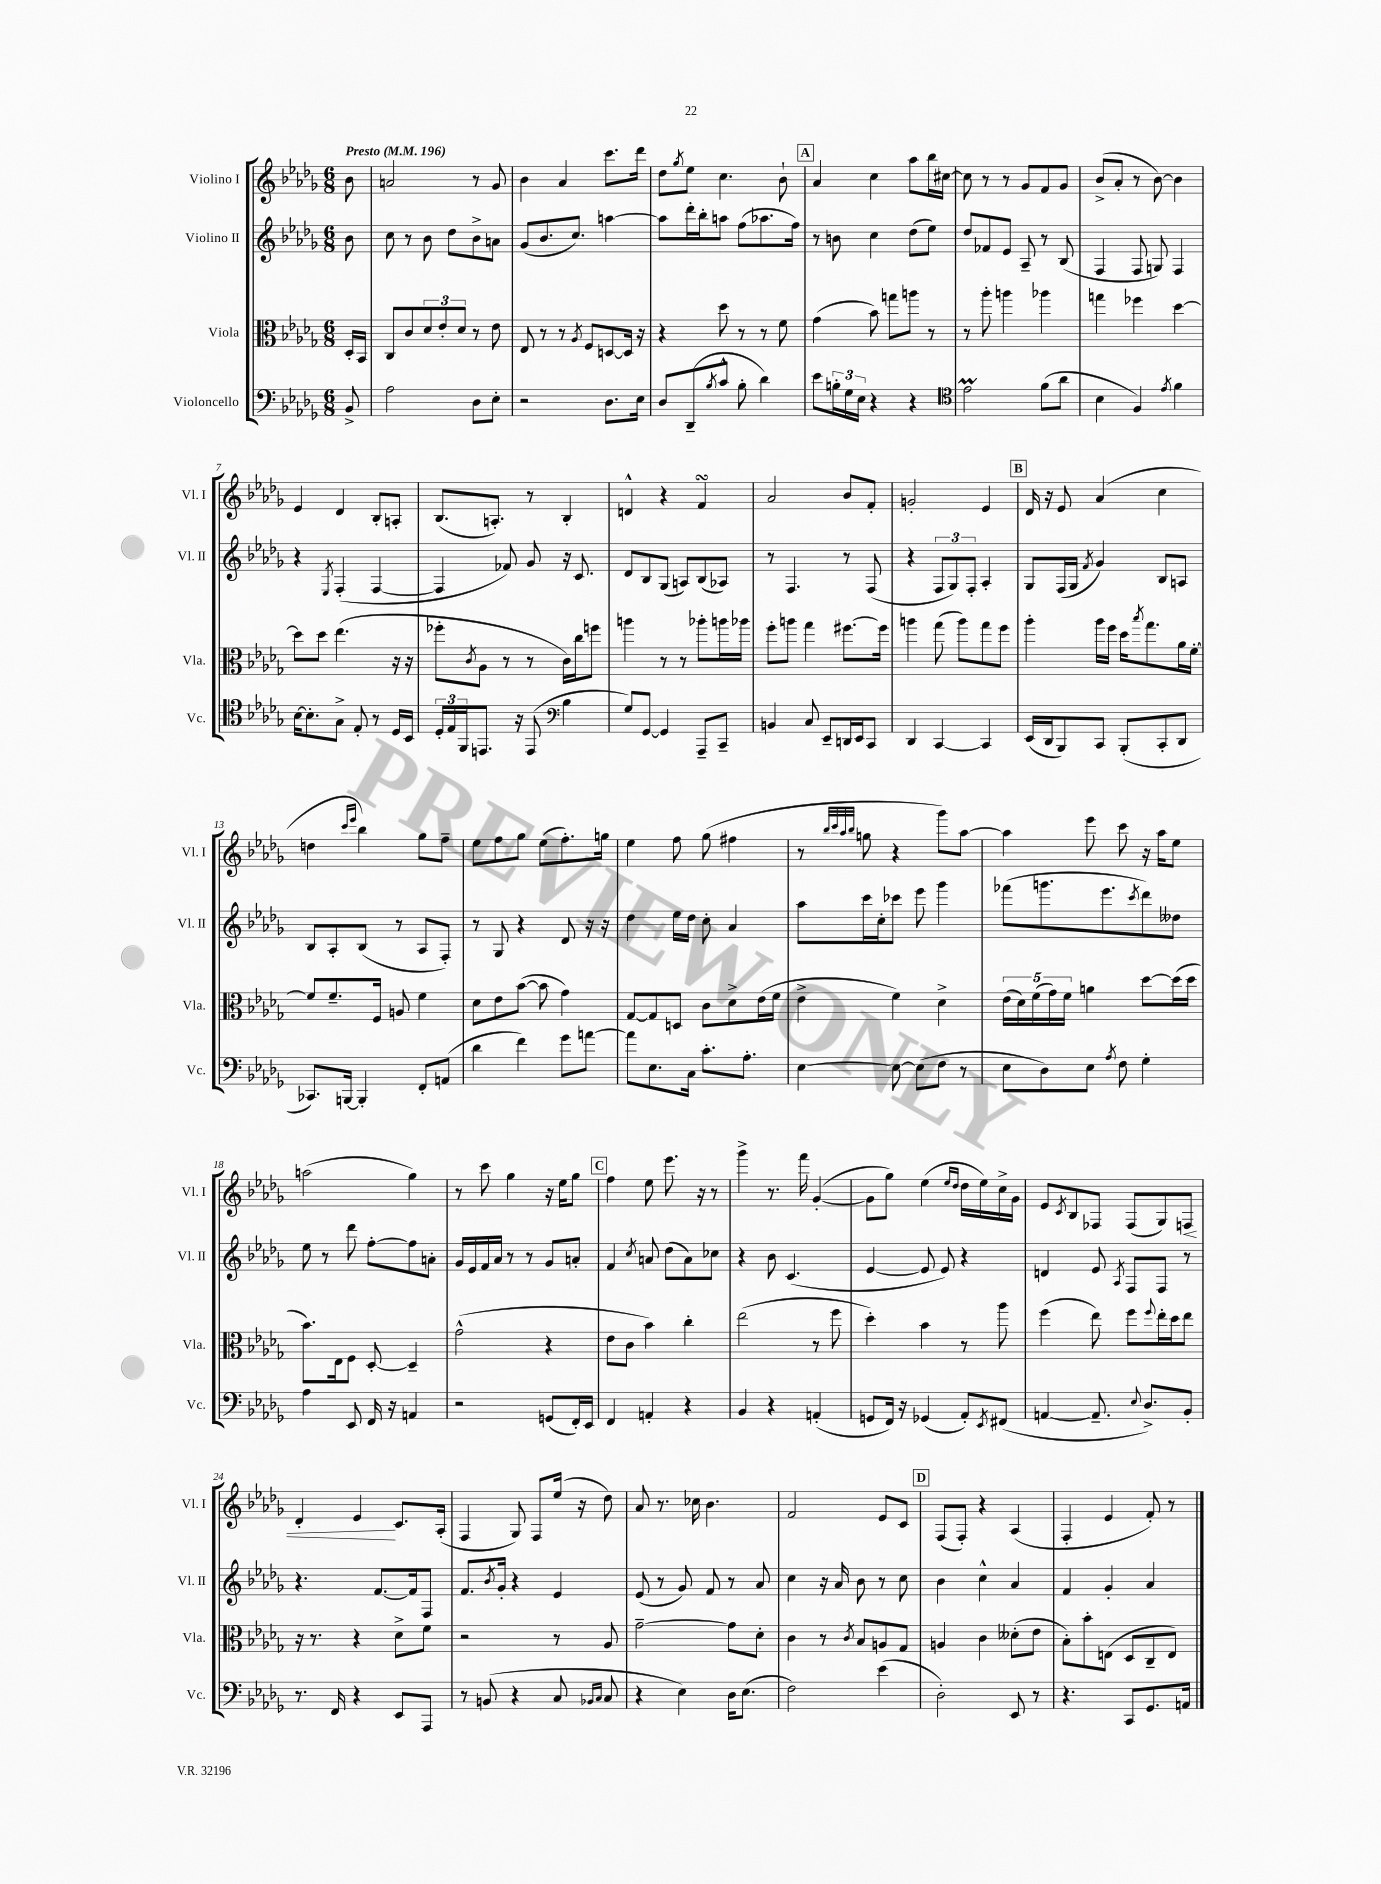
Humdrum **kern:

**kern	**kern	**kern	**kern	**dynam
*part4	*part3	*part2	*part1	*part1
*staff4	*staff3	*staff2	*staff1	*staff1
*I"Violoncello	*I"Viola	*I"Violino II	*I"Violino I	*
*I'Vc.	*I'Vla.	*I'Vl. II	*I'Vl. I	*
*clefF4	*clefC3	*clefG2	*clefG2	*
*k[b-e-a-d-g-]	*k[b-e-a-d-g-]	*k[b-e-a-d-g-]	*k[b-e-a-d-g-]	*
*M6/8	*M6/8	*M6/8	*M6/8	*
*MM196	*MM196	*MM196	*MM196	*
=	=	=	=	=
!	!	!	!LO:TX:a:B:t=Presto	!
8BB-^/	16D-'/LL	8b-\	8b-\	.
.	16BB-/JJ	.	.	.
=1	=1	=1	=1	=1
2A-\	8C/L	8cc\	2an/	.
.	8c/	8r	.	.
.	12d-/	8b-\	.	.
.	12e-'/	.	.	.
.	.	8dd-\L	.	.
.	12d-/J	.	.	.
8D-\L	8r	8b-^\	8r	.
8E-'\J	8e-\	8an\J	8g-/	.
=2	=2	=2	=2	=2
2r	8E-/	(8g-/L	4b-\	.
.	8r	8.b-/	.	.
.	8r	.	4a-/	.
.	.	8.cc/J)	.	.
.	8qA-/	.	.	.
.	8F/L	.	.	.
8.D-\L	[8Dn/	[4aan\	8.ccc\L	.
.	16D/Jk]	.	.	.
16E-\Jk	16r	.	16ddd-\Jk	.
=3	=3	=3	=3	=3
8D-/L	4r	8aa\L]	8dd-\L	.
.	.	.	8qgg-/	.
(8DD-~/	.	16ddd-'\L	8ee-\J	.
.	.	16bb-'\J	.	.
8qB-/	.	.	.	.
8c^^/J	8dd-\	8aan\J	4.cc\	.
8B-'\	8r	(8ff\L	.	.
4d-\)	8r	8.aa-X\	.	.
.	8f\	.	8b-`\	.
.	.	16ff\Jk)	.	.
!!LO:REH:place=s1:t=A
=4	=4	=4	=4	=4
8e-\L	(4g-\	8r	4a-/	.
24Bn'\L	.	8bn\	.	.
24G-\	.	.	.	.
24E-\JJ	.	.	.	.
4r	8b-\)	4cc\	4cc\	.
.	8ggn\L	.	.	.
4r	8aan\J	(8dd-\L	8aa-\L	.
.	8r	8ee-\J)	16bb-\L	.
.	.	.	[16cc#X\JJ	.
=5	=5	=5	=5	=5
*clefC4	*	*	*	*
2e-M\	8r	8dd-/L	8cc#\]	.
.	8aa-'\	8f-X/	8r	.
.	4aan\	8e-/J	8r	.
.	.	8A-~/	8g-/L	.
(8f\L	4aa-X\	8r	8f/	.
8a-\J	.	(8B-/	8g-/J	.
=6	=6	=6	=6	=6
4B-\	4ggn\	4F/	(8b-^/L	.
.	.	.	8a-'/J	.
4F/)	4ff-X\	8F/	8r	.
.	.	8Gn/)	[8b-\)	.
8qe-/	.	.	.	.
4f\	[4dd-\	4F/	4b-\]	.
!!LO:LB:g=z
=7	=7	=7	=7	=7
[16B-\KL	8dd-\L]	4r	4e-/	.
8.B-'\]	.	.	.	.
.	8dd-\J	.	.	.
.	.	8qE-/	.	.
8G-^\J	(4.ee-\	(4F'/	4d-/	.
8E-'/	.	.	.	.
8r	.	[4F/	8B-'/L	.
16D-/LL	16r	.	8An'/J	.
16BB-/JJ	16r	.	.	.
=8	=8	=8	=8	=8
24D-'/LL	8ff-X'\L	4F/]	(8.B-/L	.
24E-/	.	.	.	.
24FF/J	.	.	.	.
.	8qc/	.	.	.
8.EEn/J	8A-\J	.	.	.
.	.	.	8.An'/J)	.
.	8r	8f-X/)	.	.
16r	.	.	.	.
(8EE/	8r	8g-/	8r	.
*clefF4	*	*	*	*
4B-\	16c\LL)	16r	4B-'/	.
.	16cc\J	8.c/	.	.
.	8ffn\J	.	.	.
=9	=9	=9	=9	=9
8G-/L)	4aan\	8d-/L	4dn^^/	.
[8GG-/J	.	8B-/	.	.
4GG-/]	8r	(8G-/J	4r	.
.	8r	8An/L)	.	.
8AAA-~/L	8aa-X'\L	(8B-/	4fsSsS/	.
8CC~/J	16aan\L	8A-X/J)	.	.
.	16aa-X\JJ	.	.	.
=10	=10	=10	=10	=10
4BBn/	8ff'\L	8r	2a-/	.
.	8aan\J	4.F/	.	.
8C/	4gg-\	.	.	.
8EE-~/L	.	.	.	.
16DDn/L	[8.ff#X\L	8r	8b-/L	.
16EE-/J	.	.	.	.
8CC/J	.	(8F/	8f'/J	.
.	16ff#\Jk]	.	.	.
=11	=11	=11	=11	=11
4DD-/	4aan\	4r	2gn'/	.
[4CC/	(8gg-\	12F/L	.	.
.	.	12G-/)	.	.
.	8aa\L)	.	.	.
.	.	12F'/J	.	.
4CC/]	8gg-\	4A-'/	4e-/	.
.	8ff\J	.	.	.
!!LO:REH:place=s1:t=B
=12	=12	=12	=12	=12
(16EE-/LL	4aa-'\	8G-/L	16d-/	.
16DD-/J	.	.	16r	.
8BBB-/)	.	(16F/L	8e-/	.
.	.	16G-/JJ	.	.
.	.	8qf/	.	.
8CC/J	16aa-\LL	4g-/)	(4a-/	.
.	16ff\JJ	.	.	.
(8BBB-'/L	16dd-\KL	.	.	.
.	8qbb-/	.	.	.
.	8.gg-\	.	.	.
8CC'/	.	8B-/L	4cc\	.
8DD-/J	16a-\L	8An/J	.	.
.	[16f'\JJ	.	.	.
!!LO:LB:g=z
=13	=13	=13	=13	=13
8.CC-X/L)	8f/L]	8B-/L	4ddn\	.
.	8.f~/	8A-'/	.	.
[16BBBn/Jk	.	.	.	.
.	.	.	16qqccc/LL	.
.	.	.	16qqeee-/JJ	.
4BBB'/]	.	(8B-/J	4bb-\)	.
.	16F/Jk	.	.	.
.	8An/	8r	.	.
8FF'/L	4f\	8A-/L	8gg-\L	.
(8AAn/J	.	8F'/J)	8ff~\J	.
=14	=14	=14	=14	=14
4d-\	8d-\L	8r	8ee-\L	.
.	8e-\	8G-/	8ff\	.
4f\)	([8b-\J	4r	8gg-\J	.
.	8b-\]	.	(8ee-\L	.
8g-\L	4g-\)	8d-/	8.ff'\)	.
[8an\J	.	16r	.	.
.	.	16r	16ggn\Jk	.
=15	=15	=15	=15	=15
8a\L]	[8G-/L	4dd-\	4ee-\	.
8.E-\	8G-/]	.	.	.
.	8Dn/J	16ee-\LL	8ff\	.
16C\Jk	.	16dd-\JJ	.	.
8.c'\L	8c\L	8cc'\	(8gg-\	.
.	8d-^\	4a-/	4ff#X\	.
8.A-'\J	.	.	.	.
.	(16e-\L	.	.	.
.	16f\JJ	.	.	.
=16	=16	=16	=16	=16
[4E-\	4e-^\	8aa-\L	8r	.
.	.	.	32qqbb-/LLL	.
.	.	.	32qqccc/	.
.	.	.	32qqaa-/	.
.	.	.	32qqbb-/JJJ	.
.	.	16ccc\L	8ggn\	.
.	.	16cc'\J	.	.
8E-\_	4f\)	8ccc-X\J	4r	.
(8E-\L]	.	8eee-\	.	.
8F\J	4d-^\	4ggg-\	8ggg-\L)	.
8r	.	.	[8aa-\J	.
=17	=17	=17	=17	=17
8E-\L	(20e-\LL	(8fff-X\L	4aa-\]	.
.	20d-\)	.	.	.
.	(20f\	.	.	.
8D-\)	.	8.gggn\	.	.
.	20g-\)	.	.	.
.	20f\JJ	.	.	.
8E-\J	4an\	.	8eee-\	.
.	.	8.eee-\	.	.
8qA-/	.	.	.	.
8F\	.	.	8ccc\	.
.	.	8qccc/	.	.
4G-'\	[8dd-\L	8ddd-\)	16r	.
.	.	.	16aa-\KL	.
.	(16dd-\L]	8dd--X\J	8ee-\J	.
.	16dd-\JJ	.	.	.
!!LO:LB:g=z
=18	=18	=18	=18	=18
4A-\	8.b-\L)	8ee-\	(2aan\	.
.	.	8r	.	.
.	16E-\k	.	.	.
8EE-/	8F\J	8ddd-\	.	.
16FF/	[8D-'/	[8ff'\L	.	.
16r	.	.	.	.
4AAn/	4D-~/]	8ff\]	4gg-\)	.
.	.	8an'\J	.	.
=19	=19	=19	=19	=19
2r	(2g-^^\	16g-/LL	8r	.
.	.	16e-/	.	.
.	.	16f/	8ccc\	.
.	.	16a-/JJ	.	.
.	.	8r	4gg-\	.
.	.	8r	.	.
(8GGn/L	4r	8g-/L	16r	.
.	.	.	16ee-\KL	.
16FF'/L)	.	8an'/J	8gg-\J	.
16EE-/JJ	.	.	.	.
!!LO:REH:place=s1:t=C
=20	=20	=20	=20	=20
4FF/	8e-\L	4f/	4ff\	.
.	8c\J	.	.	.
.	.	8qcc/	.	.
4AAn'/	4b-\)	8an/	8ee-\	.
.	.	(8dd-\L	8.eee-\	.
4r	4cc'\	8a\)	.	.
.	.	.	16r	.
.	.	8cc-X\J	8r	.
=21	=21	=21	=21	=21
4BB-/	(2ee-\	4r	4ggg-^\	.
4r	.	8b-\	8.r	.
.	.	(4.c/	.	.
.	.	.	16fff\	.
(4AAn'/	8r	.	([4g-'/	.
.	8ff\	.	.	.
=22	=22	=22	=22	=22
8GGn/L	4dd-'\)	[4e-/	8g-\L]	.
16FF/Jk)	.	.	8gg-\J)	.
16r	.	.	.	.
(4GG-X/	4b-\	8e-/]	(4ee-\	.
.	.	8e-/)	.	.
.	.	.	16qqee-/LL	.
.	.	.	16qqdd-/JJ	.
8AA-'/L)	8r	4r	16dd-\LL	.
.	.	.	16ee-\)	.
8qEE-/	.	.	.	.
(8FF#X/J	8aa-\	.	16cc^\	.
.	.	.	16g-\JJ	.
=23	=23	=23	=23	=23
[4AAn/	(4ff\	4dn/	8e-/L	.
.	.	.	8qc/	.
.	.	.	8B-/	.
8.AA~/]	8ee-\)	8e-/	8F-X/J	.
.	.	8qA-/	.	.
.	8ff\L	8F/L	(8F-/L	.
8qqE-/	.	.	.	.
8.D-^/L)	.	.	.	.
.	8qqff/	.	.	.
.	16ee-'\L	8F/J	8G-/)	.
.	16dd-\J	.	.	.
!	!	!	!	!LO:HP:b
8BB-'/J	8ee-\J	8r	8Fn/J	<
!!LO:LB:g=z
=24	=24	=24	=24	=24
8.r	16r	4.r	4d-'/	.
.	8.r	.	.	.
16FF/	.	.	.	.
4r	4r	.	4e-/	.
.	.	[8.f/L	.	.
8EE-/L	8d-^\L	.	8.c/L	[
.	.	16f/k]	.	.
8AAA-/J	8f\J	8F/J	.	.
.	.	.	(16A-'/Jk	.
=25	=25	=25	=25	=25
8r	2r	8.f/L	4F/	.
(8BBn/	.	.	.	.
.	.	8qb-/	.	.
.	.	16g-'/Jk	.	.
4r	.	4r	8G-/)	.
.	.	.	8F/L	.
8C/	8r	4e-/	(16ee-/Jk	.
.	.	.	16r	.
16qqBB-X/LL	.	.	.	.
16qqC/JJ	.	.	.	.
8C/	8A-/	.	8dd-\)	.
=26	=26	=26	=26	=26
4r	[2g-~\	(8e-/	8a-/	.
.	.	8r	8.r	.
4E-\)	.	8g-/)	.	.
.	.	.	16cc-X\	.
.	.	8f/	4.b-\	.
16D-\KL	8g-\L]	8r	.	.
(8.E-\J	.	.	.	.
.	8d-'\J	8a-/	.	.
=27	=27	=27	=27	=27
2F\)	4c\	4cc\	2f/	.
.	8r	16r	.	.
.	.	16a-/	.	.
.	8qc/	.	.	.
.	8B-/L	8b-\	.	.
(4e-\	8An/	8r	8e-/L	.
.	8G-/J	8cc\	8c/J	.
!!LO:REH:place=s1:t=D
=28	=28	=28	=28	=28
2D-'\)	4An/	4b-\	(8F/L	.
.	.	.	8F'/J)	.
.	4c\	4cc^^\	4r	.
8EE-/	(8d--X'\L	4a-/	(4A-/	.
8r	8e-\J	.	.	.
=29	=29	=29	=29	=29
4.r	8B-'\L)	4f/	4F'/	.
.	8b-'\	.	.	.
.	(8En\J	4g-'/	4e-/	.
8CC/L	8D-/L	.	.	.
8.GG-/	8C~/	4a-/	8f'/)	.
.	8E/J)	.	8r	.
16AAn/Jk	.	.	.	.
==	==	==	==	==
*-	*-	*-	*-	*-
